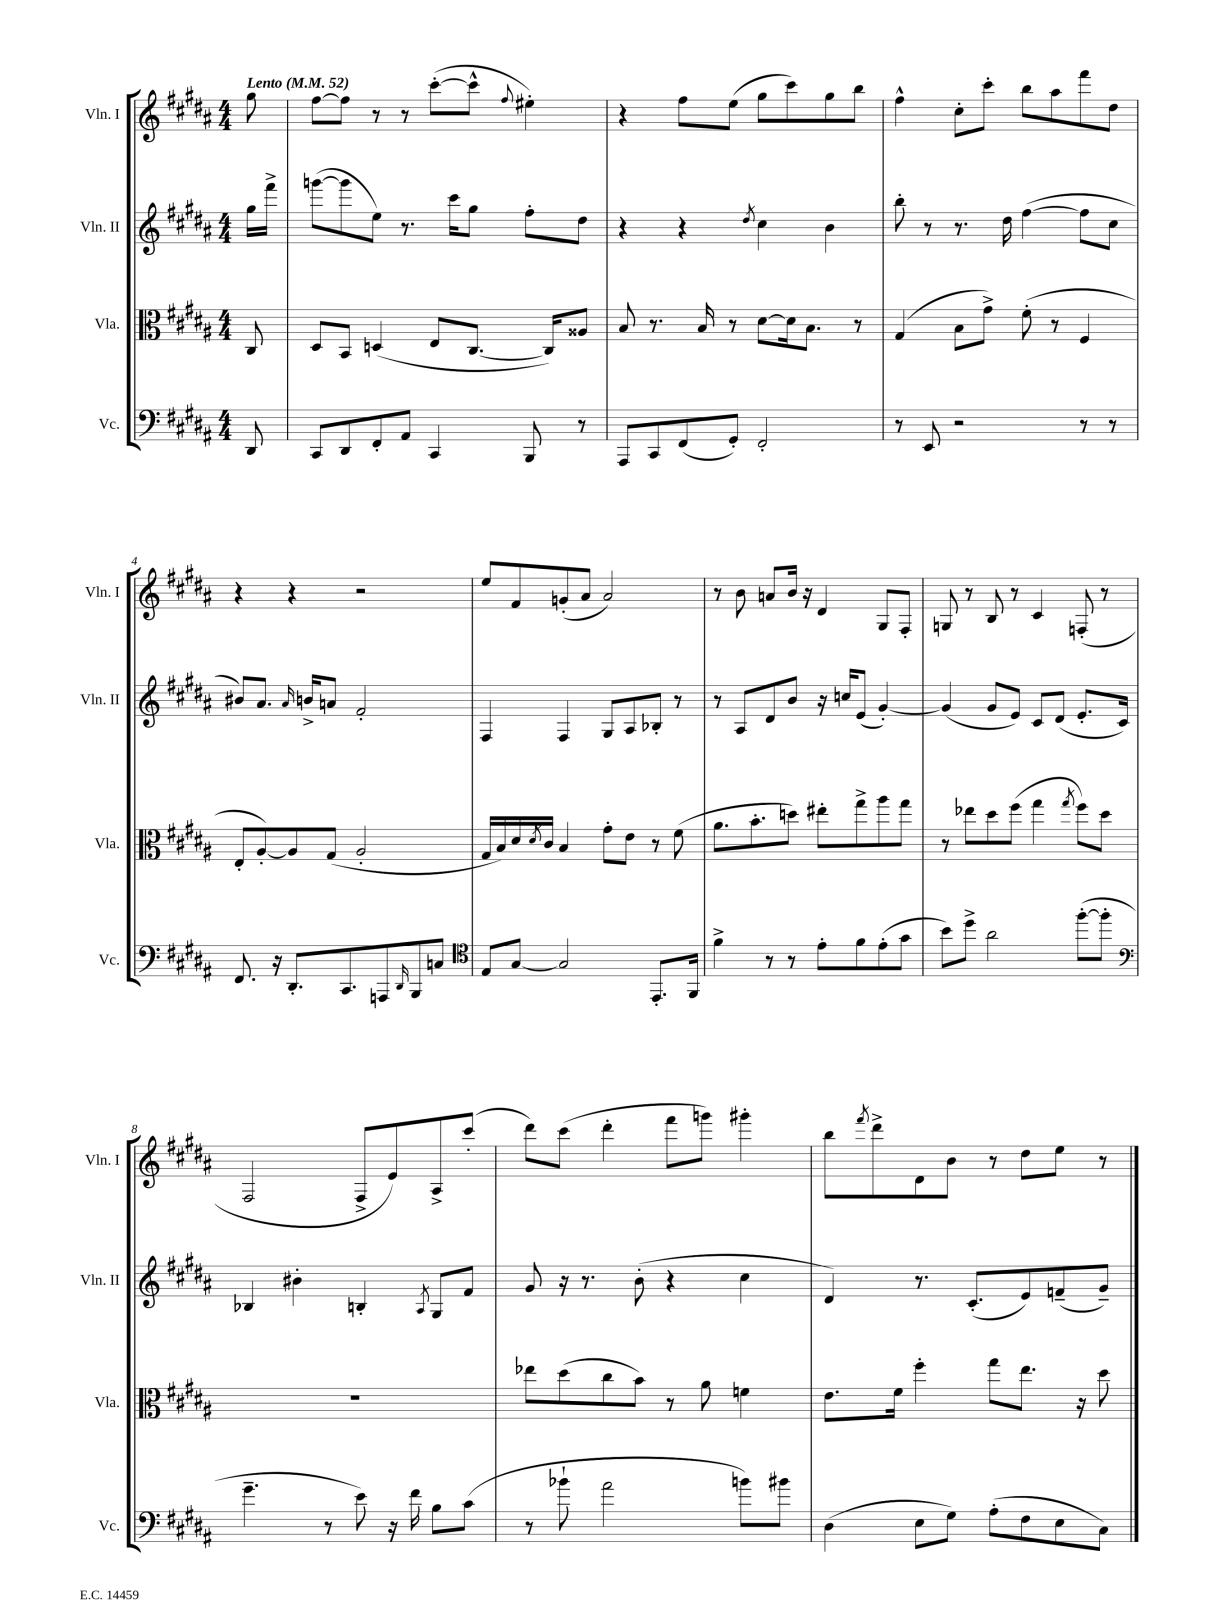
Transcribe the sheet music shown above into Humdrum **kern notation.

**kern	**kern	**kern	**kern
*staff4	*staff3	*staff2	*staff1
*clefF4	*clefC3	*clefG2	*clefG2
*k[f#c#g#d#a#]	*k[f#c#g#d#a#]	*k[f#c#g#d#a#]	*k[f#c#g#d#a#]
*M4/4	*M4/4	*M4/4	*M4/4
*MM52	*MM52	*MM52	*MM52
8DD#	8C#	16gg#	8gg#
.	.	16fff#^	.
=	=	=	=
8CC#	8D#	([8ggg	[8ff#
8DD#	8BB	8ggg]	8ff#]
8FF#'	(4D	8ee)	8r
8AA#	.	8.r	8r
4CC#	8E	.	([8ccc#'
.	.	16ccc#	.
.	[8.C#	8gg#	8ccc#^^]
.	.	.	8qqff#
8BBB	.	8ff#'	4ee#')
.	16C#])	.	.
8r	8A##	8dd#	.
=	=	=	=
8AAA#	8B	4r	4r
8CC#	8.r	.	.
(8FF#	.	4r	8ff#
.	16B	.	.
8GG#')	8r	.	(8ee
.	.	8qdd#	.
2FF#'	[8d#	4cc#	8gg#
.	16d#]	.	8ccc#)
.	8.B	.	.
.	.	4b	8gg#
.	8r	.	8bb
=	=	=	=
8r	(4G#	8bb'	4ff#^^
8EE	.	8r	.
2r	8B	8.r	8cc#'
.	8g#^)	.	8ccc#'
.	.	16dd#	.
.	(8f#'	([4ff#	8bb
.	8r	.	8aa#
8r	4F#	8ff#]	8fff#
8r	.	8cc#	8dd#
=	=	=	=
8.FF#	8E'	8b#)	4r
.	[8A#')	8.a#	.
16r	.	.	.
8.DD#'	8A#]	.	4r
.	.	16qqa#	.
.	.	16b^	.
.	(8G#	8a	.
8.CC#	.	.	.
.	2A#'	2f#'	2r
8AAA	.	.	.
16qqDD#	.	.	.
8BBB	.	.	.
8C	.	.	.
=	=	=	=
*clefC4	*	*	*
8E	16G#	4F#	8ee
.	16B)	.	.
[8G#	16d#	.	8f#
.	8qd#	.	.
.	16c#	.	.
2G#]	4B	4F#	(8g'
.	.	.	8a#
.	8g#'	8G#	2a#)
.	8e	8A#	.
8.EE'	8r	8B-'	.
.	(8f#	8r	.
16FF#	.	.	.
=	=	=	=
4f#^	8.a#	8r	8r
.	.	8A#	8b
.	8.b'	.	.
8r	.	8d#	8a
8r	8dd)	8b	16b
.	.	.	16r
8e'	8ee#'	16r	4d#
.	.	16cc	.
8f#	8gg#^	(8e	.
(8e'	8aa#	[4g#')	8G#
8g#	8gg#	.	8F#'
=	=	=	=
8b)	8r	(4g#]	8G
8dd#^	8ee-	.	8r
2a#	8dd#	8g#	8B
.	(8ff#	8e)	8r
.	4gg#	8c#	4c#
.	.	(8d#	.
.	8qgg#	.	.
([8ff#'	8ff#)	8.e'	(8F'
8ff#']	8dd#	.	8r
.	.	16c#)	.
=	=	=	=
*clefF4	*	*	*
4.g#~	1r	4B-	2F#
.	.	4b#'	.
8r	.	.	.
8e)	.	4B'	8F#^
16r	.	.	8e)
16f#	.	.	.
.	.	8qA#	.
8B	.	8G#	8A#^
(8c#	.	8f#	(8ccc#'
=	=	=	=
8r	8ee-	8g#	8ddd#)
8b-`	(8dd#	16r	(8ccc#
.	.	8.r	.
2a#	8cc#	.	4ddd#'
.	8b)	(8b'	.
.	8r	4r	8fff#
.	8a#	.	8ggg)
8b)	4f	4cc#	4ggg#'
8b#	.	.	.
=	=	=	=
(4D#	8.e	4d#)	8bb
.	.	.	8qfff#
.	.	.	8ddd#^
.	16f#	.	.
8E	4ff#'	8.r	8d#
8G#)	.	.	8b
.	.	(8.c#'	.
(8A#'	8gg#	.	8r
8F#	8.ee	8e)	8dd#
8E	.	(8f~	8ee
.	16r	.	.
8C#)	8dd#	8g#~)	8r
==	==	==	==
*-	*-	*-	*-
